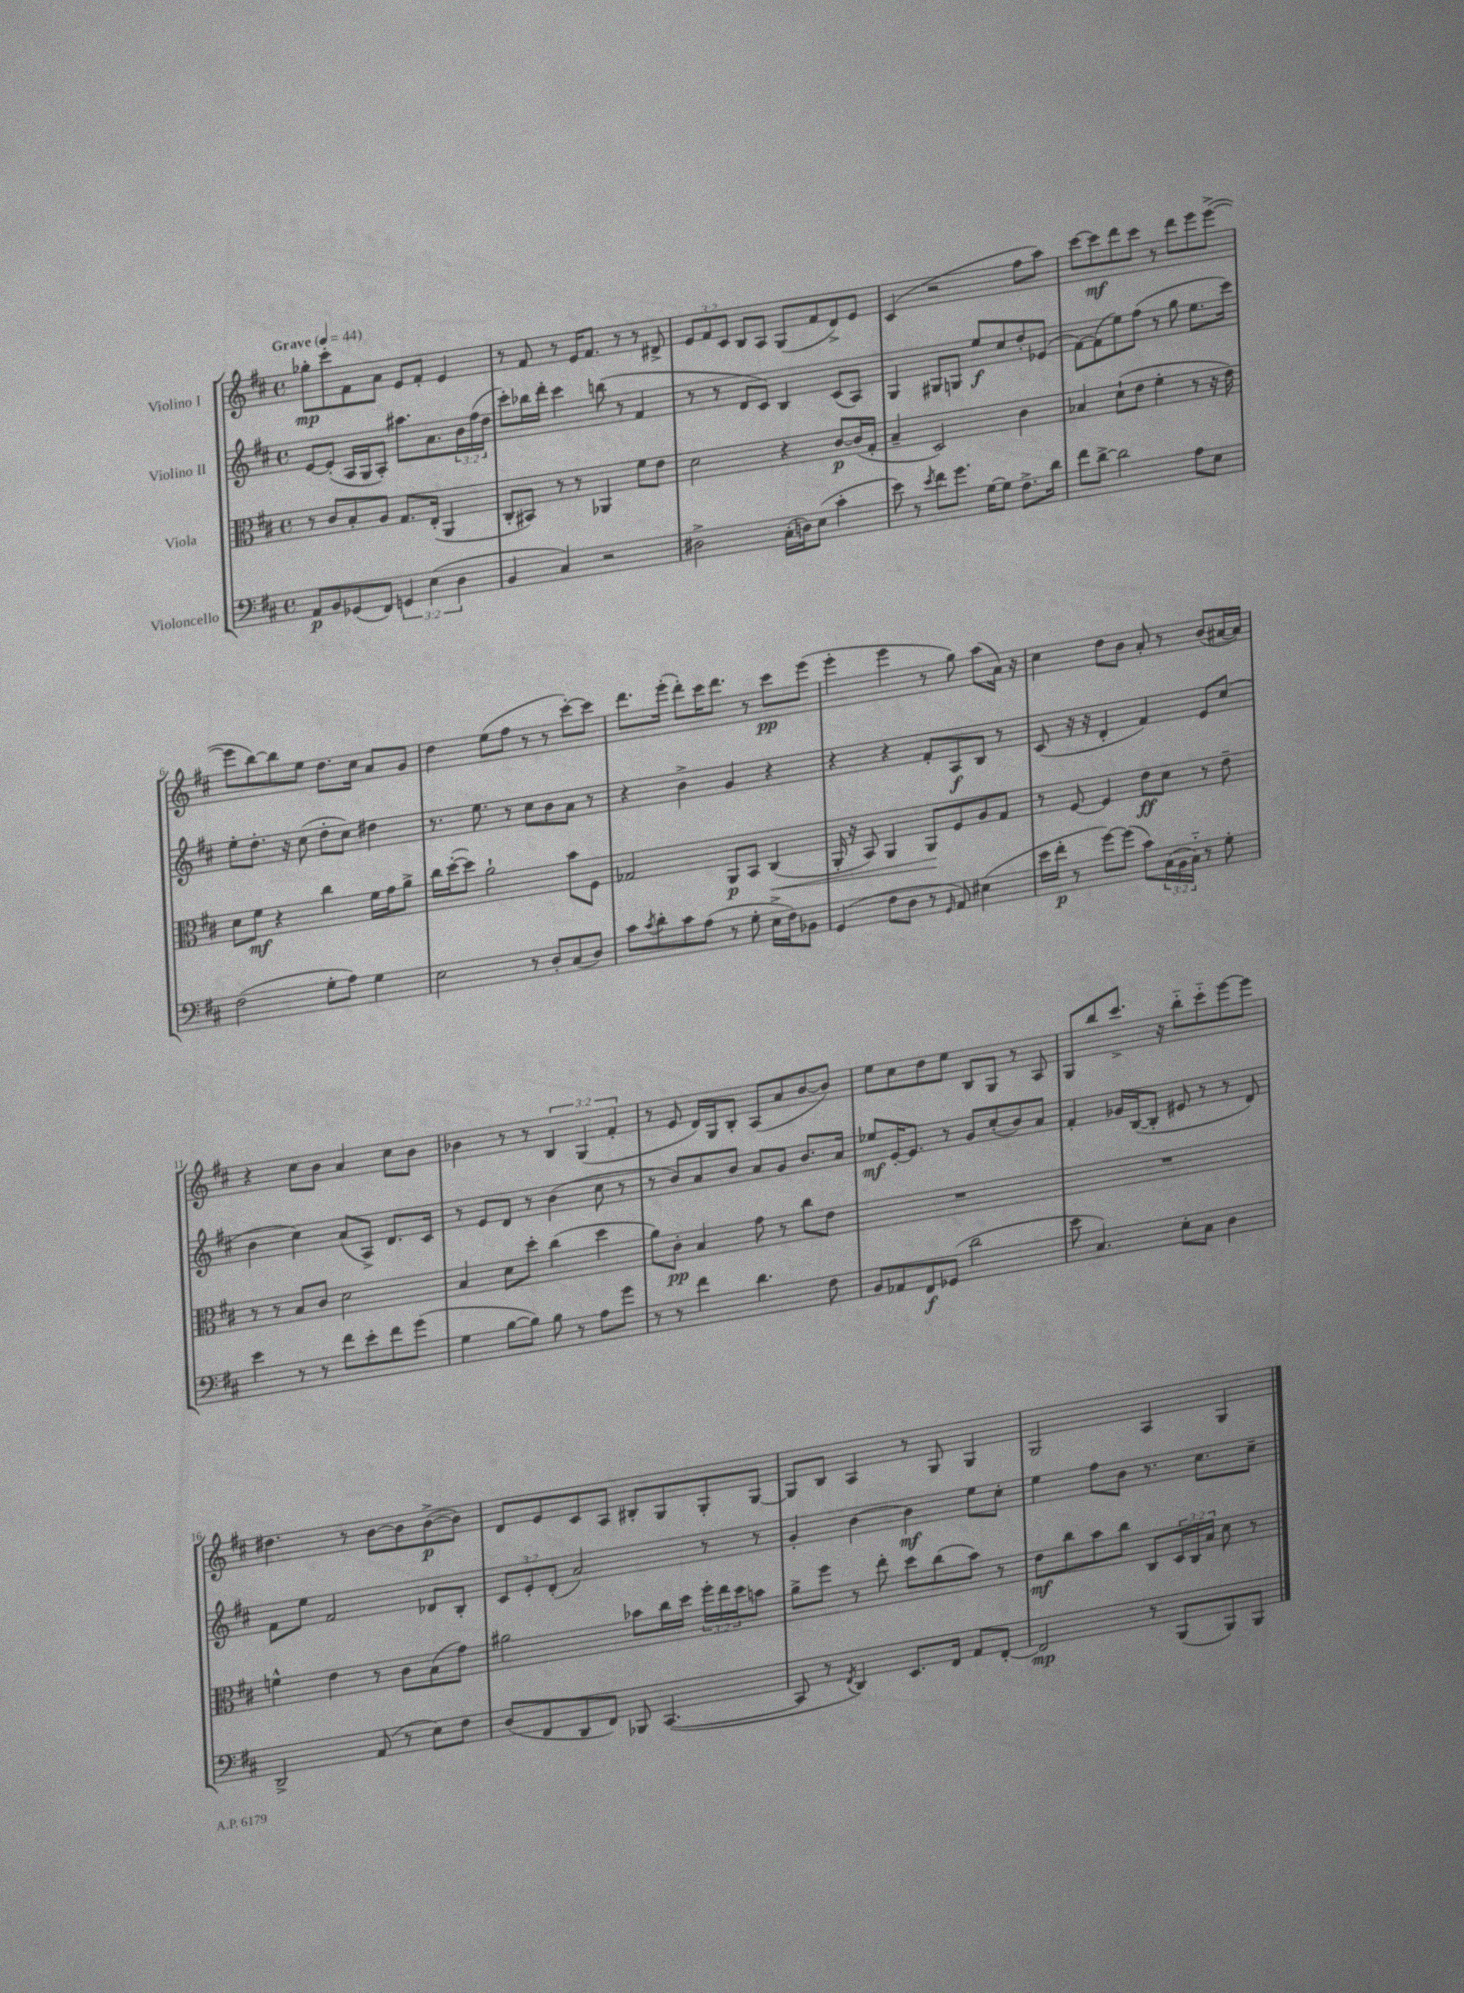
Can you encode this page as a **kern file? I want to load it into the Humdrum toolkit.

**kern	**dynam	**kern	**dynam	**kern	**dynam	**kern	**dynam
*part4	*part4	*part3	*part3	*part2	*part2	*part1	*part1
*staff4	*staff4	*staff3	*staff3	*staff2	*staff2	*staff1	*staff1
*I"Violoncello	*	*I"Viola	*	*I"Violino II	*	*I"Violino I	*
*clefF4	*	*clefC3	*	*clefG2	*	*clefG2	*
*k[f#c#]	*	*k[f#c#]	*	*k[f#c#]	*	*k[f#c#]	*
*M4/4	*	*M4/4	*	*M4/4	*	*M4/4	*
*met(c)	*	*met(c)	*	*met(c)	*	*met(c)	*
*MM44	*	*MM44	*	*MM44	*	*MM44	*
=1	=1	=1	=1	=1	=1	=1	=1
!	!	!	!	!	!	!LO:TX:a:B:t=Grave	!
8AA/L	p	8r	.	[8e/L	.	8gg-X'\L	mp
8BB/	.	8c#/L	.	(8e'/J]	.	8ccc#'\	.
(8GG-X/	.	8B'/	.	16A/LL	.	8f#\	.
.	.	.	.	16G/J	.	.	.
8FF#/J)	.	8A/J	.	8A'/J)	.	8a\J	.
6GGn/	.	8.G/L	.	8.aa#X\L	.	8e/L	.
.	.	.	.	.	.	8f#'/J	.
(6E\	.	.	.	.	.	.	.
.	.	(16E'/Jk	.	8.a\	.	.	.
.	.	4AA/	.	.	.	4e/	.
6D\	.	.	.	.	.	.	.
.	.	.	.	24b\L	.	.	.
.	.	.	.	(24ff#\	.	.	.
.	.	.	.	24dd\JJ	.	.	.
=2	=2	=2	=2	=2	=2	=2	=2
4BB/	.	8C#'/L	.	8ccc#'\L)	.	8r	.
.	.	8BB#X/J)	.	16bb-X\L	.	8f#/	.
.	.	.	.	16ddd'\JJ	.	.	.
4C#/)	.	8r	.	4ccc#\	.	8r	.
.	.	8r	.	.	.	16e/KL	.
.	.	.	.	.	.	8.f#/J	.
2r	.	4AA-X/	.	(8bbn\	.	.	.
.	.	.	.	8r	.	8r	.
.	.	8f#\L	.	4f#/	.	8r	.
.	.	8e\J	.	.	.	8d#X^/	.
=3	=3	=3	=3	=3	=3	=3	=3
2D#X^\	.	2d\	.	8r	.	12e/L	.
.	.	.	.	.	.	12f#/	.
.	.	.	.	8r	.	.	.
.	.	.	.	.	.	12c#/J	.
.	.	.	.	8d/L	.	8B/L	.
.	.	.	.	8c#/J)	.	8A/J	.
(16C#'\LL	.	4r	.	4B/	.	(8G/L	.
16Dn\J)	.	.	.	.	.	.	.
(8E\J	.	.	.	.	.	8f#/	.
4c#'\	.	[8c#/L	p	(8c#/L	.	8d^/)	.
.	.	(16c#/L]	.	8A/J)	.	8e/J	.
.	.	16G'/JJ	.	.	.	.	.
=4	=4	=4	=4	=4	=4	=4	=4
8e\)	.	4B~/	.	4G/	.	(4c#/	.
8r	.	.	.	.	.	.	.
8qe/	.	.	.	.	.	.	.
8f#\L	.	2D/)	.	8G#X/L	.	2r	.
8.g\J	.	.	.	8Gn/J	.	.	.
.	.	.	.	8ee/L	f	.	.
[16G\KL	.	.	.	.	.	.	.
8G\J]	.	.	.	8cc#/	.	.	.
8.F#^\L	.	4c#\	.	8dd'/	.	8ff#\L	.
.	.	.	.	(8e-X/J	.	8aa\J)	.
16d\Jk	.	.	.	.	.	.	.
=5	=5	=5	=5	=5	=5	=5	=5
8f#\L	.	4B-X/	.	[8f#\L)	.	[8ccc#\L	.
[8d^\J	.	.	.	(8f#\]	.	8ccc#\]	mf
2d\]	.	(8d`\L	.	8ee\)	.	8ddd\	.
.	.	8e\J	.	(8ff#\J	.	8ccc#\J	.
.	.	4f#'\	.	8r	.	8r	.
.	.	.	.	8gg\	.	8ddd\L	.
8A\L	.	8r	.	8.ee\L	.	8eee\	.
8E\J	.	16r	.	.	.	([8eee^\J	.
.	.	16e\)	.	16ccc#\Jk)	.	.	.
!!LO:LB:g=z
=6	=6	=6	=6	=6	=6	=6	=6
(2F#\	.	8d\L	.	8ee'\L	.	8eee\L]	.
.	.	8f#\J	mf	8.dd'\J	.	[8bb\)	.
.	.	4r	.	.	.	8bb\]	.
.	.	.	.	16r	.	.	.
.	.	.	.	(8cc#\	.	8ee\J	.
8G'\L	.	4cc#\	.	8dd'\L	.	8.dd\L	.
8A\J)	.	.	.	8cc#\J)	.	.	.
.	.	.	.	.	.	16cc#\Jk	.
4G\	.	16f#\LL	.	4dd#X\	.	8a/L	.
.	.	16g\J	.	.	.	.	.
.	.	8a^\J	.	.	.	8g/J	.
=7	=7	=7	=7	=7	=7	=7	=7
2E\	.	16cc#\LL	.	8.r	.	4dd\	.
.	.	([16dd'\J	.	.	.	.	.
.	.	8dd\J])	.	.	.	.	.
.	.	.	.	8.ee\	.	.	.
.	.	2a`\	.	.	.	(8ee\L	.
.	.	.	.	8r	.	8ff#\J	.
8r	.	.	.	8cc#\L	.	8r	.
8D'/L	.	.	.	8b\	.	8r	.
(8C#/	.	8b\L	.	8a\J	.	[8ccc#'\L)	.
8D/J)	.	8F#\J	.	8r	.	8ccc#\J]	.
=8	=8	=8	=8	=8	=8	=8	=8
8c#\L	.	2G-X/	.	4r	.	8.ddd\L	.
8qc#/	.	.	.	.	.	.	.
8d'\	.	.	.	.	.	.	.
.	.	.	.	.	.	(16eee'\Jk	.
8c#\	.	.	.	4b^\	.	8ddd'\L)	.
(8A\J	.	.	.	.	.	16ccc#\K	.
.	.	.	.	.	.	8.ddd\J	.
8r	.	8AA/L	p	4g/	.	.	.
8G'\	.	8BB/J	.	.	.	8r	.
!	!	!	!LO:HP:b	!	!	!	!
16E^\LL	.	(4C#/	<	4r	.	8ccc#\L	pp
16F#\J)	.	.	.	.	.	.	.
8BB-X\J	.	.	.	.	.	(8eee\J	.
=9	=9	=9	=9	=9	=9	=9	=9
(4GG/	.	16AA'/	.	4r	.	4eee'\	.
.	.	16r	.	.	.	.	.
.	.	8BB/)	.	.	.	.	.
8F#\L	.	4AA/	.	4r	.	4eee\	.
8D\J	.	.	.	.	.	.	.
8r	.	8AA/L	.	8f#'/L	.	8r	.
16qqGG/	.	.	.	.	.	.	.
8AA/)	.	8F#/	[	8A/	f	8gg\)	.
(4E#X\	.	8A/	.	8B/J	.	(8aa\L	.
.	.	8G/J	.	8r	.	16a\Jk)	.
.	.	.	.	.	.	16r	.
=10	=10	=10	=10	=10	=10	=10	=10
16e\LL	.	8r	.	(8c#/	.	4cc#\	.
16f#'\JJ	p	.	.	.	.	.	.
8r	.	[8F#/	.	16r	.	.	.
.	.	.	.	16r	.	.	.
[8g\L)	.	4F#/]	.	4d'/	.	8dd\L	.
(8g\J]	.	.	.	.	.	8b\J	.
8c#\L)	.	8e\L	ff	4f#/)	.	8a'/	.
(24C#\L	.	8d\J	.	.	.	8r	.
24BB\	.	.	.	.	.	.	.
24C#\JJ)	.	.	.	.	.	.	.
8r	.	8r	.	8e/L	.	(8b/L	.
8G'\	.	8e~\	.	(8cc#/J	.	[16a#X/L	.
.	.	.	.	.	.	16a#/JJ])	.
!!LO:LB:g=z
=11	=11	=11	=11	=11	=11	=11	=11
4e\	.	8r	.	4b\	.	4r	.
.	.	8r	.	.	.	.	.
8r	.	8B/L	.	4cc#\)	.	8cc#\L	.
8r	.	8c#/J	.	.	.	8b\J	.
8f#\L	.	2d\	.	(8a/L	.	4a/	.
8e'\	.	.	.	8A^/J)	.	.	.
8f#\	.	.	.	8.d/L	.	8cc#\L	.
(8g\J	.	.	.	.	.	8b\J	.
.	.	.	.	16c#/Jk	.	.	.
=12	=12	=12	=12	=12	=12	=12	=12
4G\	.	4B/	.	8r	.	4b-X\	.
.	.	.	.	8e/L	.	.	.
[8B\L	.	8d\L	.	8d/J	.	8r	.
8B\J])	.	8dd'\J	.	8r	.	8r	.
8B\	.	(4cc#\	.	(4b\	.	6B/	.
8r	.	.	.	.	.	.	.
.	.	.	.	.	.	(6G/	.
8A\L	.	4dd\	.	8cc#\	.	.	.
.	.	.	.	.	.	6f#'/	.
8g\J	.	.	.	8r	.	.	.
=13	=13	=13	=13	=13	=13	=13	=13
8r	.	8a\L)	.	8r	.	8r	.
8r	.	8c#'\J	pp	8b/L)	.	8e/	.
4f#\	.	4B/	.	8a/	.	16d/LL)	.
.	.	.	.	.	.	16G/J	.
.	.	.	.	8b/J	.	8B'/J	.
4.d\	.	8g\	.	8a/L	.	(8A/L	.
.	.	8r	.	8g/J	.	8a/	.
.	.	8cc#\L	.	8.b/L	.	[8b/	.
8F#\	.	8e\J	.	.	.	8b/J])	.
.	.	.	.	16a/Jk	.	.	.
=14	=14	=14	=14	=14	=14	=14	=14
8BB/L	.	1r	.	8ee-X/L	mf	8ee\L	.
8AA-X/	.	.	.	[16e'/K	.	8cc#\	.
.	.	.	.	8.e/J]	.	.	.
8FF#/	f	.	.	.	.	8dd\	.
(8GG-X/J	.	.	.	8r	.	8ee\J	.
2d\	.	.	.	8g/L	.	8B/L	.
.	.	.	.	(8cc#'/	.	8G/J	.
.	.	.	.	8b/)	.	8r	.
.	.	.	.	8a/J	.	8A/	.
=15	=15	=15	=15	=15	=15	=15	=15
8e\	.	1r	.	4f#'/	.	8G/L	.
4.C#/)	.	.	.	.	.	8bb/	.
.	.	.	.	16g-X/LL	.	8.ccc#^/J	.
.	.	.	.	([16B/J	.	.	.
.	.	.	.	8B'/J]	.	.	.
.	.	.	.	.	.	16r	.
8E'\L	.	.	.	8e#X/	.	8bb\L	.
8C#\J	.	.	.	8r	.	8ccc#\	.
4D\	.	.	.	8r	.	[8eee\	.
.	.	.	.	8d/)	.	8eee\J]	.
!!LO:LB:g=z
=16	=16	=16	=16	=16	=16	=16	=16
2DD^/	.	4fn^^\	.	8f#\L	.	4.dd#X\	.
.	.	.	.	8ee\J	.	.	.
.	.	4e\	.	2f#/	.	.	.
.	.	.	.	.	.	8r	.
(8AA/	.	8r	.	.	.	[8b\L	.
8r	.	8c#\L	.	.	.	8b\]	.
8E\L)	.	(8B\	.	8d-X/L	.	([8b^\	p
8F#\J	.	8g\J)	.	8B'/J	.	8b\J])	.
=17	=17	=17	=17	=17	=17	=17	=17
(8D/L	.	2a#X\	.	12c#/L	.	8d/L	.
.	.	.	.	12e'/	.	.	.
8FF#/	.	.	.	.	.	8e/	.
.	.	.	.	(12d'/J	.	.	.
8DD/	.	.	.	2a/)	.	8c#/	.
8FF#/J)	.	.	.	.	.	8A/J	.
8BBB-X/	.	8b-X\L	.	.	.	8B#X'/L	.
([4.CC#/	.	16cc#\L	.	.	.	8G/	.
.	.	16dd\JJ	.	.	.	.	.
.	.	24ff#'\LL	.	8r	.	8G'/	.
.	.	24ee\	.	.	.	.	.
.	.	24dd\J	.	.	.	.	.
.	.	8bn\J	.	8r	.	[8G/J	.
=18	=18	=18	=18	=18	=18	=18	=18
8CC#/]	.	8a^\L	.	4g'/	.	8G/L]	.
8r	.	8ff#\J	.	.	.	8B/J	.
8qFF#/	.	.	.	.	.	.	.
4DD/)	.	8r	.	[4b\	.	4A/	.
.	.	8ee'\	.	.	.	.	.
8.EE/L	.	8dd\L	.	4b\]	mf	8r	.
.	.	(8cc#\	.	.	.	8G/	.
16FF#/Jk	.	.	.	.	.	.	.
8AA/L	.	8b\J)	.	8ee\L	.	4G/	.
[8FF#'/J	.	8r	.	8cc#'\J	.	.	.
=19	=19	=19	=19	=19	=19	=19	=19
2FF#/]	mp	8e\L	mf	4ee\	.	2G/	.
.	.	8cc#\	.	.	.	.	.
.	.	8b\	.	8ff#\L	.	.	.
.	.	8cc#\J	.	8b\J	.	.	.
8r	.	8C#/L	.	8.r	.	4A/	.
(8BBB/L	.	24D/L	.	.	.	.	.
.	.	24C#/	.	.	.	.	.
.	.	.	.	8.cc#\L	.	.	.
.	.	24B/JJ	.	.	.	.	.
8BBB/)	.	8d\	.	.	.	4G/	.
8BBB/J	.	8r	.	8cc#~\J	.	.	.
==	==	==	==	==	==	==	==
*-	*-	*-	*-	*-	*-	*-	*-
